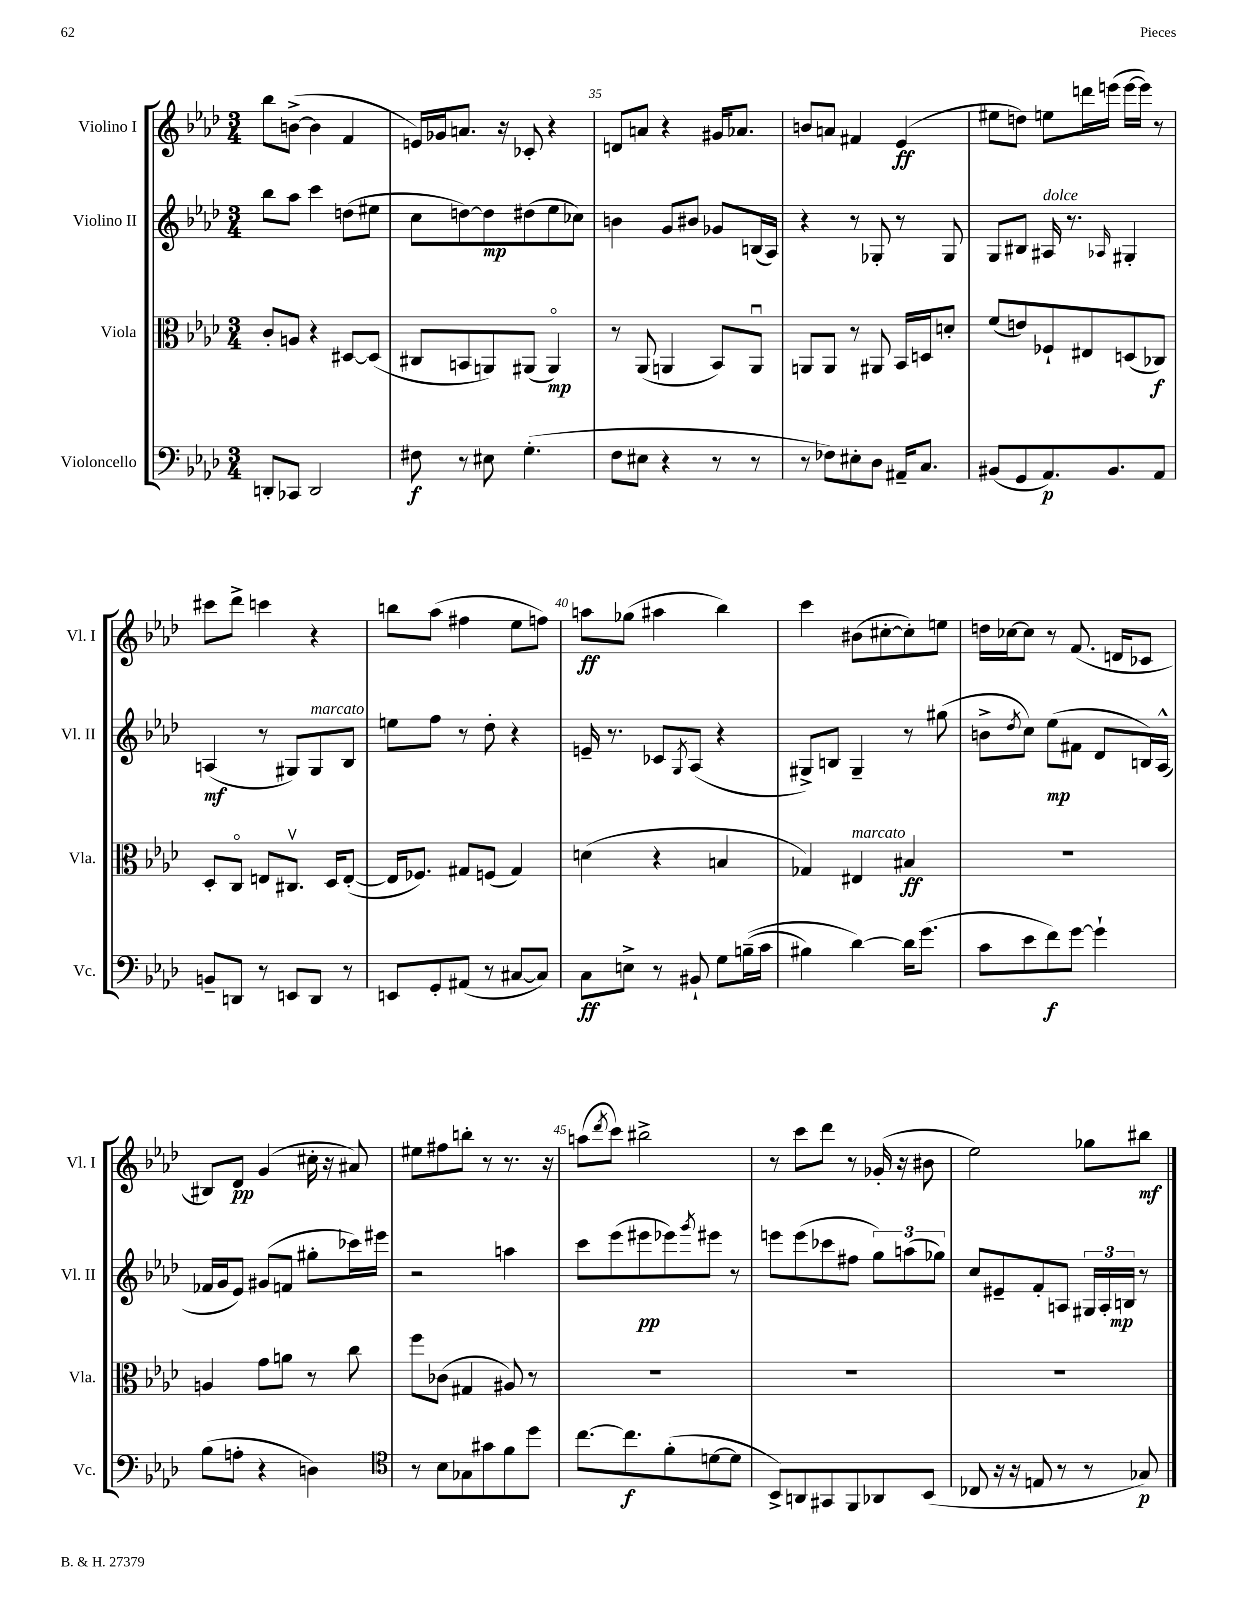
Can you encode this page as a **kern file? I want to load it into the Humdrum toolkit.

**kern	**kern	**kern	**kern
*staff4	*staff3	*staff2	*staff1
*clefF4	*clefC3	*clefG2	*clefG2
*k[b-e-a-d-]	*k[b-e-a-d-]	*k[b-e-a-d-]	*k[b-e-a-d-]
*M3/4	*M3/4	*M3/4	*M3/4
8DD'	8c'	8bb-	8bb-
8CC-	8A	8aa-	([8b^
2DD	4r	4ccc	4b]
.	[8D#	(8dd	4f
.	(8D#]	8ee#	.
=	=	=	=
8F#	8C#	8cc	16e)
.	.	.	16g-
8r	8BB	[8dd)	8.a
8E#	8AA)	8dd]	.
.	.	.	16r
(4.G'	(8AA#	(8dd#	8c-'
.	4AA#o)	8ee-	4r
.	.	8cc-)	.
=	=	=	=
8F	8r	4b	8d
8E#	(8AA-	.	8a
4r	4AA	8g	4r
.	.	8b#	.
8r	8BB-)	8g-	16g#
.	.	.	8.a-
8r	8AAu	(16B	.
.	.	16A-)	.
=	=	=	=
8r	8AA	4r	8b
8F-)	8AA	.	8a
8E#'	8r	8r	4f#
8D-	8AA#	8G-'	.
16AA#~	16BB-	8r	(4e-
8.C	16D	.	.
.	8d'	8G-	.
=	=	=	=
(8BB#	(8f	8G	8ee#
8GG	8e)	8B#	8dd)
8.AA-)	8F-`	16A#	8ee
.	.	8.r	.
.	8E#	.	16ddd
8.BB#	.	.	(16eee
.	.	16qqA-	.
.	(8D	4G#'	[16eee
.	.	.	16eee])
8AA-	8C-)	.	8r
=	=	=	=
8BB~	8D-'	(4A	8ccc#
8DD	8Co	.	8ddd-^
8r	8E	8r	4ccc
8EE	8.C#v	8G#)	.
8DD	.	8G#	4r
.	16D-	.	.
8r	([8E'	8B-	.
=	=	=	=
8EE	16E]	8ee	8bb
.	8.F-)	.	.
8GG'	.	8ff	(8aa-
(8AA#	8G#	8r	4ff#
8r	(8F	8dd-'	.
[8C#	4G#)	4r	8ee-
8C#])	.	.	8ff)
=	=	=	=
8C	(4d	16e~	8aa
.	.	8.r	.
8E^	.	.	(8gg-
8r	4r	8c-	4aa#
.	.	8qG	.
8BB#`	.	(8A-	.
8G	4B	4r	4bb-)
&((16B~	.	.	.
16c	.	.	.
=	=	=	=
4B#)	4G-)	8G#^)	4ccc
.	.	8B	.
[4d-&)	4E#	4G#~	(8b#
.	.	.	[8cc#'
16d-]	4B#	8r	8cc#'])
(8.g	.	.	.
.	.	(8gg#	8ee
=	=	=	=
8c	2.r	8b^	16dd
.	.	.	[16cc-
.	.	8qdd-	.
8e-	.	8cc)	8cc-]
8f)	.	(8ee-	8r
[8g	.	8f#	(8.f
4g`]	.	8d-	.
.	.	.	16d
.	.	16B)	8c-
.	.	(16A-^^	.
=	=	=	=
(8B-	4A	16f-	8B#)
.	.	16g	.
8A'	.	8e-)	8d-
4r	8g	(8g#	(4g
.	8a	8f	.
4D)	8r	8gg#'	16cc#'
.	.	.	16r
.	8cc	16ccc-)	8a#)
.	.	16eee#	.
=	=	=	=
*clefC4	*	*	*
8r	8ff	2r	8ee#
8B-	(8c-	.	8ff#
8G-	4G#	.	8bb'
8g#	.	.	8r
8f	8A#)	4aa	8.r
8dd-	8r	.	.
.	.	.	16r
=	=	=	=
[8.cc	2.r	8ccc	(8aa
.	.	.	8qddd-
.	.	(8eee-	8ccc)
8.cc]	.	.	.
.	.	8eee#	2bb#^
(8f'	.	8eee-)	.
.	.	8qggg	.
[8d	.	8eee#	.
8d]	.	8r	.
=	=	=	=
8BB-^)	2.r	8eee	8r
8AA	.	(8eee	8ccc
8GG#	.	8ccc-	8ddd-
8FF	.	8ff#	8r
8AA-	.	12gg)	(16g-'
.	.	.	16r
.	.	(12aa	.
(8BB-	.	.	8b#
.	.	12gg-)	.
=	=	=	=
8C-	2.r	8cc	2ee-)
16r	.	8e#~	.
16r	.	.	.
8E	.	8f'	.
8r	.	8A	.
8r	.	24G#	8gg-
.	.	24A'	.
.	.	24B	.
8G-)	.	8r	8bb#
==	==	==	==
*-	*-	*-	*-
